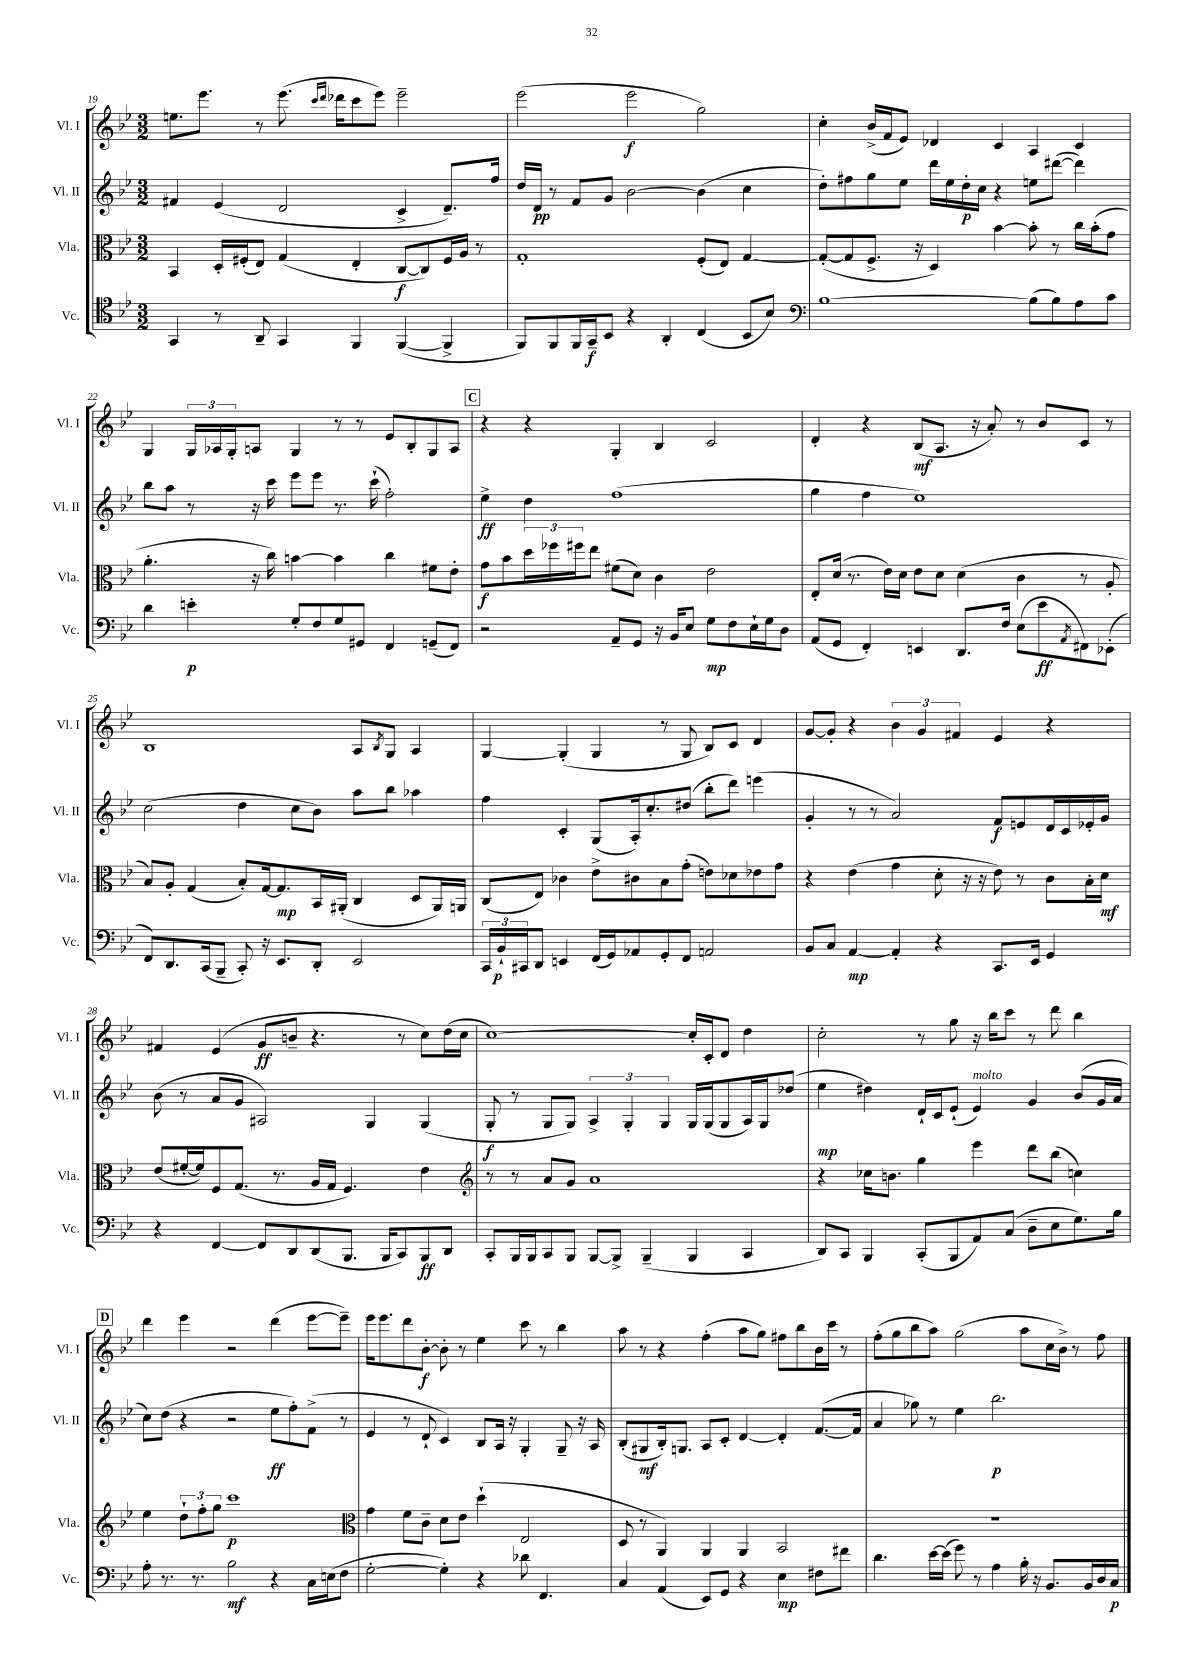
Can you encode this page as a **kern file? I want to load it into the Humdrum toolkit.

**kern	**kern	**kern	**kern
*staff4	*staff3	*staff2	*staff1
*clefC4	*clefC3	*clefG2	*clefG2
*k[b-e-]	*k[b-e-]	*k[b-e-]	*k[b-e-]
*M3/2	*M3/2	*M3/2	*M3/2
4GG	4BB-	4f#	8.ee
.	.	.	8.eee-
8r	16D'	(4e-	.
.	(16F#'	.	.
8AA~	8E-)	.	8r
4GG	(4G	2d	(8.eee-
.	.	.	16qqccc
.	.	.	16qqddd
.	.	.	16ddd-
4FF	4E-'	.	8ccc
.	.	.	8eee-)
([4FF	[8C	4c^	2eee-~
.	8C])	.	.
4FF^]	16F#	8.d~)	.
.	16A	.	.
.	8r	.	.
.	.	16ff	.
=	=	=	=
8FF)	1G'	16dd	(2eee-
.	.	16d	.
8FF	.	8r	.
16FF	.	8f	.
16GG~	.	.	.
8BB-	.	8g	.
4r	.	[2b-	2eee-
4AA'	.	.	.
(4C	(8F'	(4b-]	2gg)
.	8E-)	.	.
8BB-	[4G	4cc	.
8B-)	.	.	.
=	=	=	=
*clefF4	*	*	*
[1B-	(8G'_	8dd')	4cc'
.	8G]	8ff#	.
.	8.F^	8gg	(16b-^
.	.	.	16f
.	.	8ee-	8e-)
.	16r	.	.
.	4D)	16ddd	4d-
.	.	16ee-	.
.	.	16dd'	.
.	.	16cc	.
.	[4b-	4r	4c
(8B-]	8b-']	8ee	4A
8B-)	8r	([8ddd#	.
8A	16cc	4ddd#])	4c
.	(16b-'	.	.
8c	8g	.	.
=	=	=	=
4d	4.a'	8bb-	4G
.	.	8aa	.
4e'	.	8r	24G
.	.	.	24A-
.	.	.	24G'
.	16r	16r	8A
.	16cc)	16ccc	.
8G'	[4b	8eee-	4G
8F	.	8eee-	.
8G	4b]	8.r	8r
8GG#	.	.	8r
.	.	(16ccc`	.
4FF	4cc	2ff')	8e-
.	.	.	8B-'
(8GG~	8f#	.	8G
8FF)	8e-'	.	8A
=	=	=	=
2r	8g	4ee-^	4r
.	8b-	.	.
.	24dd	4dd	4r
.	24ff-	.	.
.	24ff#	.	.
.	8ee-	.	.
8AA~	(8f#	(1ff	4G'
8GG	8d)	.	.
16r	4c	.	4B-
16BB-	.	.	.
8E-	.	.	.
8G	2e-	.	2c
8F	.	.	.
16E-`	.	.	.
16G	.	.	.
8D	.	.	.
=	=	=	=
(8AA	8E-'	4gg	4d'
8GG	(16d	.	.
.	8.r	.	.
4FF')	.	4ff	4r
.	16e-)	.	.
.	16d	.	.
4EE	8e-	1ee-)	(8B-
.	8d	.	8.A
8.DD	(4d	.	.
.	.	.	16r
.	.	.	8a')
16F	.	.	.
(8E-	4c	.	8r
8e-	.	.	8b-
8qAA	.	.	.
8FF#)	8r	.	8c
(8EE-'	8A'	.	8r
=	=	=	=
8FF)	8B-)	(2cc	1B-
8.DD	8A'	.	.
.	(4G	.	.
(16CC	.	.	.
8BBB-~	.	.	.
8CC')	8B-')	4dd	.
16r	[16G	.	.
8.EE-	8.G]	.	.
.	.	8cc	.
8DD'	16BB-	8b-)	.
.	(16AA#'	.	.
2EE-	4C	8aa	8A
.	.	.	8qB-
.	.	8bb-	8G
.	8D	4aa-	4A
.	16AA#)	.	.
.	16AA	.	.
=	=	=	=
24CC	(8C	4ff	[4G
24BB-`	.	.	.
24CC#	.	.	.
8DD	8E-)	.	.
4EE	4c-	4c'	(4G']
(16FF	8e-^	(8G	4G
16GG)	.	.	.
8AA-	8c#	16A')	.
.	.	8.cc'	.
8GG'	8B-	.	8r
8FF	(8g'	(8dd#	8G
2AA	8e)	8bb-'	8B-)
.	8d-	8ddd)	8c
.	8e-	(4eee	4d
.	8g	.	.
=	=	=	=
8BB-	4r	4g'	[8g
8C	.	.	8g']
[4AA	(4e-	8r	4r
.	.	8r	.
4AA']	4g	2a)	6b-
.	.	.	6g
4r	8d'	.	.
.	.	.	6f#
.	16r	.	.
.	16r	.	.
8.CC	8e-)	8f	4e-
.	8r	8e	.
16EE-	.	.	.
4GG	8c	16d	4r
.	.	16c	.
.	16B-'	16e-'	.
.	16d	16g	.
=	=	=	=
4r	(8e-	(8b-	4f#
.	[16f#'	8r	.
.	16f#])	.	.
[4FF	8F	8a	(4e-
.	(8.G	8g	.
8FF]	.	2A#)	8g
.	8.r	.	.
8DD	.	.	8b~
(8DD	16A	.	4.r
.	16G	.	.
8.BBB-	4.F)	.	.
.	.	4G	.
16BBB-	.	.	.
8CC)	.	.	8r
8BBB-	4e-	(4G	8cc)
8DD	.	.	(16dd
.	.	.	16cc
=	=	=	=
*	*clefG2	*	*
8CC'	8r	8G'	[1cc)
16BBB-	8r	8r	.
16BBB-	.	.	.
8CC	8a	8G	.
8BBB-	8g	8G)	.
[8BBB-	1a	6A^	.
8BBB-^]	.	.	.
.	.	6G'	.
(4BBB-~	.	.	.
.	.	6G	.
4BBB-	.	16G	16cc']
.	.	(16G	16c'
.	.	8G	8d
4CC	.	16A)	4dd
.	.	16G	.
.	.	(8dd-	.
=	=	=	=
8DD)	4r	4ee-	2cc'
8CC	.	.	.
4BBB-	16cc-	4dd#)	.
.	8.b	.	.
(8CC'	4gg	16d`	8r
.	.	16c	.
8BBB-	.	(8e-`	8gg
8AA)	4eee-	4e-)	16r
.	.	.	16bb-
(8C	.	.	8ccc
8D~	8ddd	4g	8r
8E-	(8bb-	.	8ddd
8.G)	4cc)	(8b-	4bb-
.	.	16g	.
16B-	.	16a	.
=	=	=	=
8A'	4ee-	8cc)	4ddd
8.r	.	(8dd	.
.	12dd`	4r	4eee-
8.r	.	.	.
.	12ff'	.	.
.	12gg	.	.
2B-	1ccc	2r	2r
4r	.	8ee-	(4ddd
.	.	8ff')	.
16C	.	(8f^	[8eee-
(16E	.	.	.
8F	.	8r	8eee-~])
=	=	=	=
*	*clefC3	*	*
[2G'	4g	4e-	16eee-
.	.	.	8.eee-
.	8f	8r	8ddd
.	8c~	8d`	[8b-'
4G'])	8d	4c)	8b-']
.	8e-	.	8r
4r	(4dd`	8B-	4ee-
.	.	16A	.
.	.	16r	.
8d-	2E-	4G'	8ccc
4.FF	.	.	8r
.	.	8G~	4bb-
.	.	16r	.
.	.	16A	.
=	=	=	=
4C	8D	(8B-'	8aa
.	8r	8G#	8r
(4AA	4AA)	16B-')	4r
.	.	8.G	.
8EE-)	4AA	8A	(4ff'
8GG	.	8c'	.
4r	4AA	[4d	8aa
.	.	.	8gg)
4E-	2BB-	4d']	8ff#
.	.	.	8bb-
8F#	.	([8.f	16b-
.	.	.	16ccc
8f#	.	.	8r
.	.	16f]	.
=	=	=	=
4.d	1.r	4a	(8ff'
.	.	.	8gg
.	.	8gg-)	8bb-
[16e-	.	8r	8aa)
(16e-]	.	.	.
8g)	.	4ee-	(2gg
8r	.	.	.
4A	.	2.bb-	.
16B-'	.	.	8aa
16r	.	.	.
8.BB-	.	.	16cc
.	.	.	16b-^)
.	.	.	8r
16BB-	.	.	.
16D	.	.	8ff
16C	.	.	.
==	==	==	==
*-	*-	*-	*-
